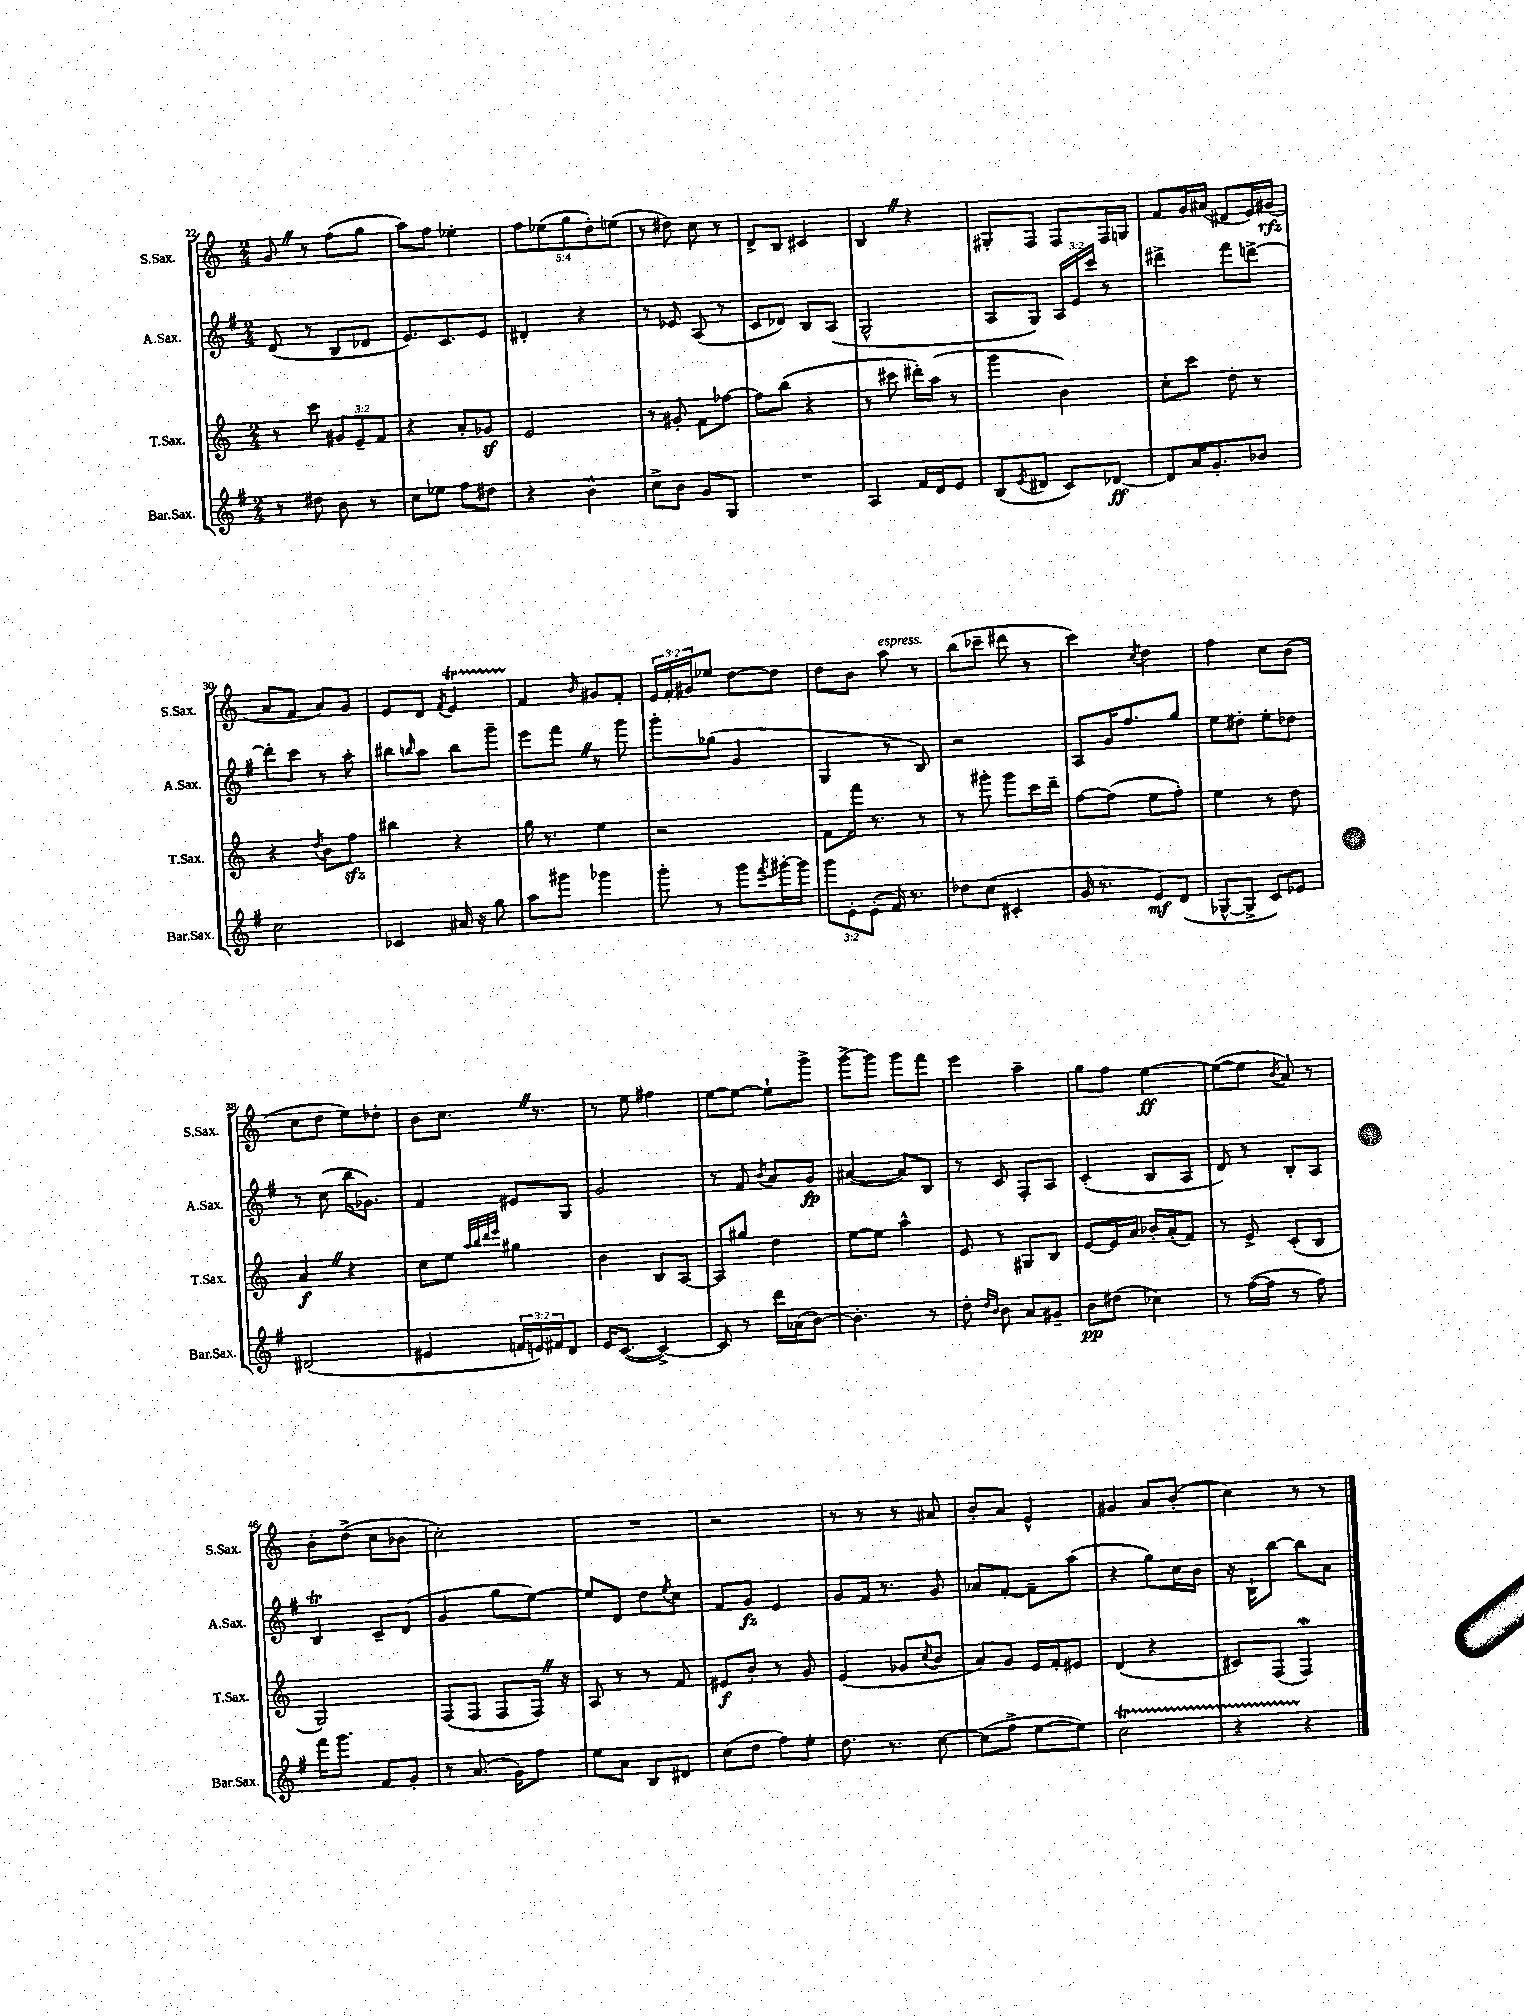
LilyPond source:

<<
\new StaffGroup <<
\new Staff = "s0" \with { instrumentName = "S.Sax." shortInstrumentName = "S.Sax." } {
    \clef treble \key c \major \numericTimeSignature \time 2/4 \override Staff.TupletNumber.text = #tuplet-number::calc-fraction-text
    g'8 \once \override BreathingSign.text = \markup { \musicglyph "scripts.caesura.straight" } \breathe r8 f''8( g''8 |
    a''8) f''8 ees''4-. |
    \tuplet 5/4 { f''8 ees''8( g''8 d''8-.) e''8( } |
    r8 dis''8) c''8 r8 |
    d'8-> b8 cis'4 |
    b4 \once \override BreathingSign.text = \markup { \musicglyph "scripts.caesura.straight" } \breathe r4 |
    gis8-. f8 f8 f16 g16 |
    f'8 g'16 ais'16( dis'8 e'16) gis'16\rfz( |
    a'8 f'8 a'8) g'8 |
    e'8 d'8 \acciaccatura { f'8 } e'4\startTrillSpan |
    f'4\stopTrillSpan \grace { b'16 } gis'8 f'8-. |
    \tuplet 3/2 { e'16 f'16-. gis'16 } ees''8 d''8~ d''8 |
    d''8 b'8 a''8^\markup { \italic "espress." } r8 |
    b''8( ces'''8-- dis'''8 r8 |
    c'''4) \acciaccatura { c''8 } d''4 |
    f''4 c''8 b'8( |
    c''8 d''8 e''8) des''8-. |
    b'8 c''8. \once \override BreathingSign.text = \markup { \musicglyph "scripts.caesura.straight" } \breathe r8. |
    r8 e''8 fis''4 |
    e''8~ e''8~ e''8-! g'''8-> |
    g'''8~-> g'''8 g'''8 f'''8 |
    e'''4 a''4-- |
    g''8 f''8 e''4~\ff |
    e''8~( e''8 \acciaccatura { b'8 } a'8) r8 |
    b'8-. d''8->( c''8 bes'8 |
    c''2-.) |
    R2 |
    r2 |
    r8 r8 r8 ais'8 |
    b'8-. a'8 e'4-^ |
    gis'4 a'8 b'8-.( |
    c''4) r8 r8 \bar "|." |
}
\new Staff = "s1" \with { instrumentName = "A.Sax." shortInstrumentName = "A.Sax." } {
    \clef treble \key g \major \numericTimeSignature \time 2/4 \override Staff.TupletNumber.text = #tuplet-number::calc-fraction-text
    d'8( r8 b8 des'8 |
    e'8.) c'8. e'8 |
    dis'4-. r4 |
    r8 ees'8 a8( r8 |
    c'8 des'8) b8 a8( |
    g2-^ |
    a8 g8) \tuplet 3/2 { a16 e'16 c'''16 } r8 |
    dis'''4-> fis'''8 d'''8~-> |
    d'''8-. c'''8 r8 a''8-. |
    bis''8 \grace { b''16 } a''8 b''8 g'''8-- |
    e'''8 fis'''8 \once \override BreathingSign.text = \markup { \musicglyph "scripts.caesura.straight" } \breathe r8 g'''8 |
    g'''8-. ges''8( g'4 |
    g4 r8 b8) |
    r2 |
    a8 g'16 fis''8. g''8 |
    e''8 dis''8-. e''8-. des''8 |
    r8 c''8( b''16 ges'8.) |
    fis'4 eis'8 g8 |
    g'2 |
    r8 fis'8 \acciaccatura { b'8 } a'8 g'8\fp |
    ais'4~( ais'8) b8 |
    r8 c'8 fis8-. a8 |
    c'4-.( b8 a8 |
    d'8) r8 b8-. a8 |
    b4\trill c'8-- d'8( |
    g'4 g''8 e''8~) |
    e''8 d'8 d''8 \acciaccatura { e''8 } c''8 |
    fis'8 g'8\fz e'4 |
    g'8 fis'16 r8. g'8 |
    aes'8 fis'8~-. fis'8-- a''8( |
    r4 g''8) c''16 b'16 |
    r16 b16-! b''8~ b''8 a'8 \bar "|." |
}
\new Staff = "s2" \with { instrumentName = "T.Sax." shortInstrumentName = "T.Sax." } {
    \clef treble \key c \major \numericTimeSignature \time 2/4 \override Staff.TupletNumber.text = #tuplet-number::calc-fraction-text
    r8 c'''8 \tuplet 3/2 { gis'8 e'8-- f'8 } |
    r4 a'8-. ges'8\sf |
    e'2 |
    r8 gis'8-. f'8 fes''8~ |
    fes''8 b''8( r4 |
    r8 cis'''8 dis'''16-.) a''16( r8 |
    g'''4 b'4) |
    c''8-. c'''8 d''8-. r8 |
    r4 \acciaccatura { d''8 } b'8 f''8\sfz |
    bis''4 r4 |
    g''16 r8. e''4 |
    r2 |
    f'8 f'''16 r8. r8 |
    r8 gis'''8-. gis'''8 c'''16 d'''16-- |
    f''8~ f''8( e''8 f''8-.) |
    e''4 r8 d''8 |
    a'4\f \once \override BreathingSign.text = \markup { \musicglyph "scripts.caesura.straight" } \breathe r4 |
    c''8 e''8 \grace { a''32 b''32 d'''32 e'''32 } gis''4 |
    b'4 b8 a8~ |
    a8 gis''8 d''4 |
    e''8~ e''8 a''4-^ |
    e'8 r8 gis8 b8 |
    e'8~ e'16 a'16 bes'16-. a'16-.( f'8) |
    r8 e'8-> c'8-.( b8 |
    g2) |
    f8( f8 f8 f16) \once \override BreathingSign.text = \markup { \musicglyph "scripts.caesura.straight" } \breathe r16 |
    a8 r8 r8 f'8 |
    eis'8\f b'8-. r8 g'8 |
    e'4( ges'8 \acciaccatura { c''8 } b'8 |
    a'8) g'8 e'16 f'16-. eis'8 |
    d'4( r4 |
    cis'8) f8( f4\mordent) \bar "|." |
}
\new Staff = "s3" \with { instrumentName = "Bar.Sax." shortInstrumentName = "Bar.Sax." } {
    \clef treble \key g \major \numericTimeSignature \time 2/4 \override Staff.TupletNumber.text = #tuplet-number::calc-fraction-text
    r8 dis''8 b'8 r8 |
    c''8 ees''8 fis''8 dis''8 |
    r4 b'4-^ |
    c''8-> b'8 g'8 g8 |
    R2 |
    a4 fis'16 d'16 e'8 |
    b8( \acciaccatura { e'8 } dis'8 c'8) des'8~\ff |
    des'8 a'16 g'8.-. bes'8 |
    c''2 |
    ces'4 ais'16 r16 g''8 |
    a''8 gis'''8 ges'''4 |
    g'''8-. r8 g'''8 \acciaccatura { fis'''8 } gis'''16~-. gis'''16 |
    \tuplet 3/2 { g'''8 e'8-. e'8-.( } fis'16) r8. |
    des''8 c''8( cis'4-. |
    g'16 r8. e'8\mf) d'8( |
    ges8~-^ ges8-> c'8) ees'8 |
    dis'2( |
    eis'4 \tuplet 3/2 { f'16 e'16) fis'16 } d'8 |
    e'16 c'8.~( c'4~->) |
    c'8 r8 d'''16 aes'16( b'8~) |
    b'4.-. r8 |
    d''8-. \grace { d''16 b'16 } b'8 a'8 gis'8-- |
    b'8\pp dis''8( ces''4) |
    r8 fis''16~( fis''16 r8 fis''8) |
    fis'''16 g'''8. fis'8 g'8-. |
    r8 a'8.( g'16) fis''8 |
    e''8 a'8 b8 dis'8 |
    c''8( d''8 fis''8) e''8-. |
    d''8. r8. c''8~ |
    c''8( fis''8-> e''8~ e''8) |
    c''2\startTrillSpan |
    r4 r4\stopTrillSpan \bar "|." |
}
>>
>>
\layout { \context { \Score currentBarNumber = #22 } }
